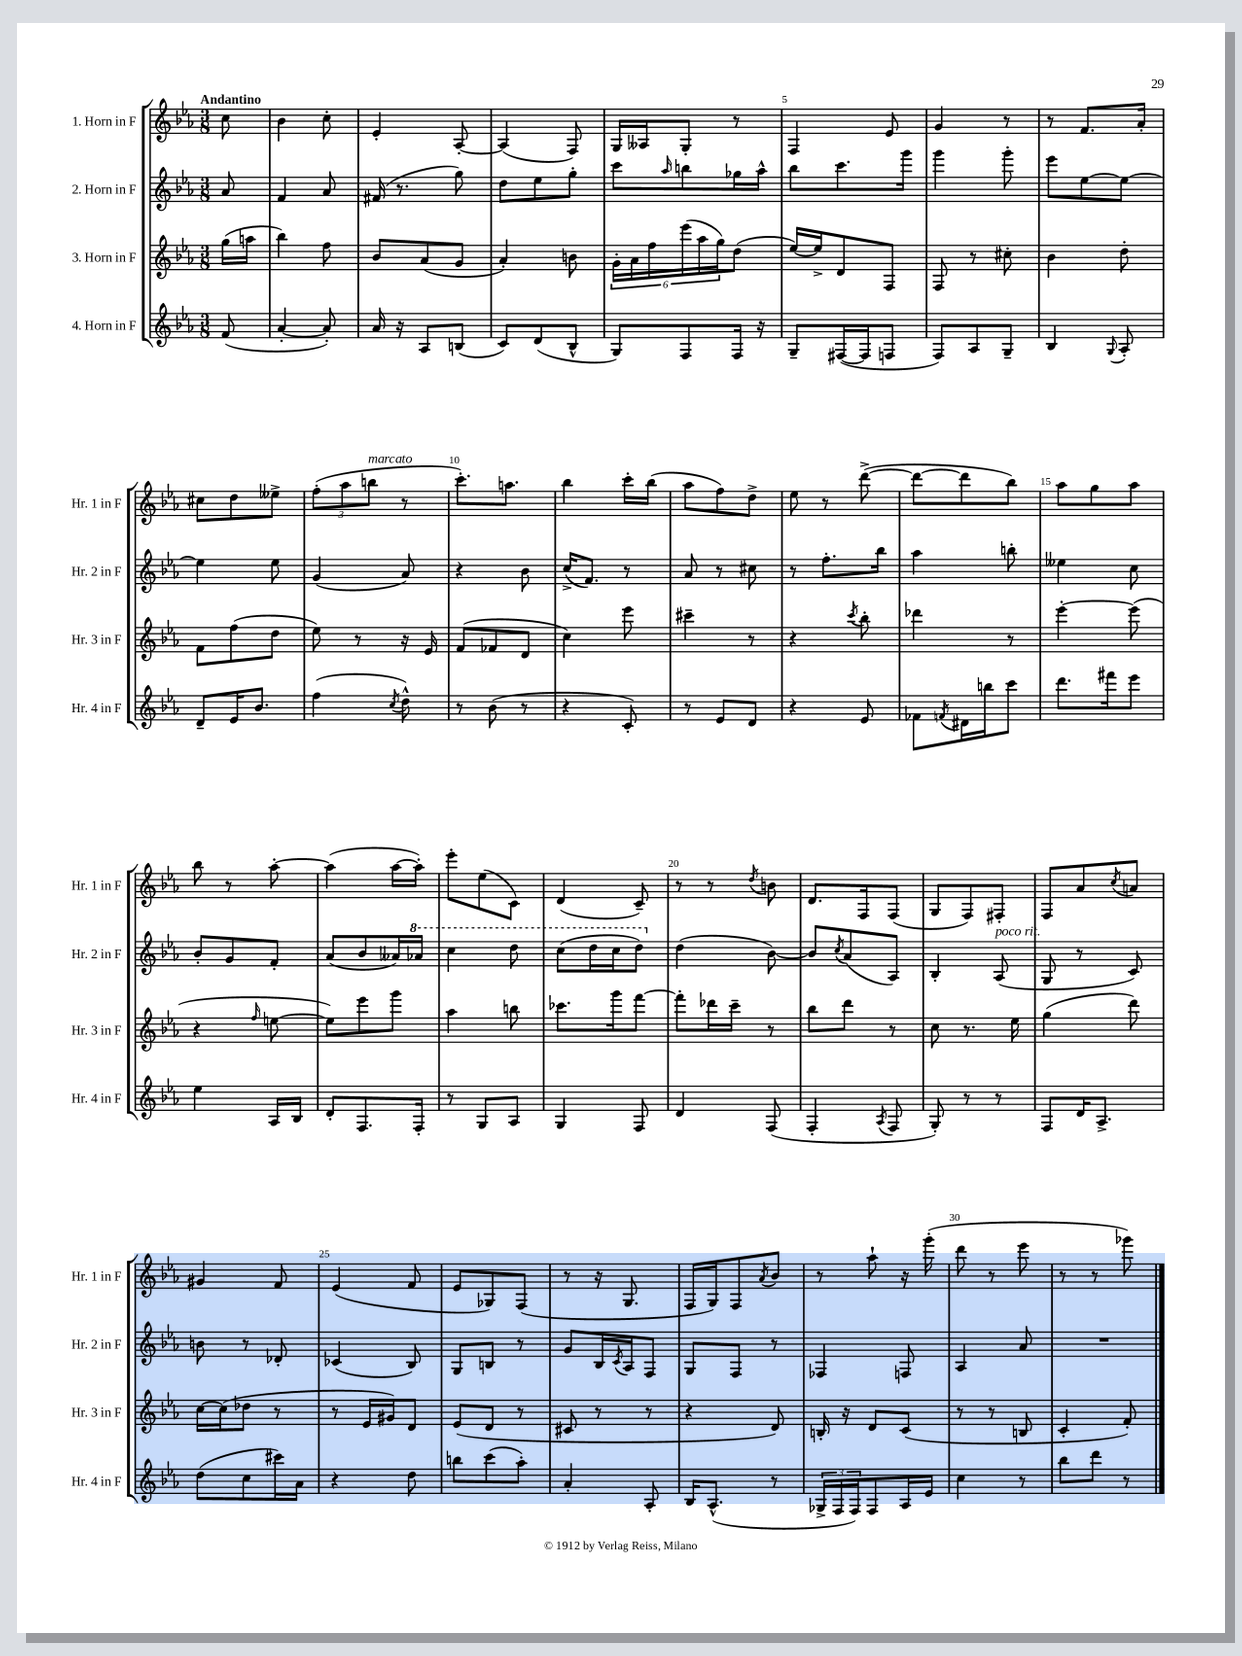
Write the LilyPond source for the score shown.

<<
\new StaffGroup <<
\new Staff = "s0" \with { instrumentName = "1. Horn in F" shortInstrumentName = "Hr. 1 in F" } {
    \clef treble \key ees \major \numericTimeSignature \time 3/8 \partial 8 \tempo "Andantino"
    c''8 |
    bes'4 c''8-. |
    ees'4-. aes8~-. |
    aes4( f8) |
    g16 aeses16 g8-. r8 |
    f4 ees'8 |
    g'4 r8 |
    r8 f'8. aes'16-. |
    cis''8 d''8 eeses''8-> |
    \tuplet 3/2 { f''8-.( aes''8 b''8^\markup { \italic "marcato" } } r8 |
    c'''8.-.) a''8. |
    bes''4 c'''16-. bes''16( |
    aes''8 f''8) d''8-> |
    ees''8 r8 d'''8~->( |
    d'''8~ d'''8 bes''8) |
    aes''8 g''8 aes''8 |
    bes''8 r8 aes''8~-. |
    aes''4( aes''16~ aes''16-.) |
    ees'''8-. ees''8( c'8) |
    d'4( c'8--) |
    r8 r8 \acciaccatura { d''8 } b'8 |
    d'8. f16 f8( |
    g8 f8) fis8-. |
    f8 aes'8 \acciaccatura { c''8 } a'8 |
    gis'4 f'8 |
    ees'4( f'8 |
    ees'8 ges8) f8( |
    r8 r16 g8. |
    f16 g16) f8 \acciaccatura { aes'8 } bes'8 |
    r8 aes''8-! r16 g'''16-.( |
    d'''8 r8 ees'''8 |
    r8 r8 ges'''8) \bar "|." |
}
\new Staff = "s1" \with { instrumentName = "2. Horn in F" shortInstrumentName = "Hr. 2 in F" } {
    \clef treble \key ees \major \numericTimeSignature \time 3/8 \partial 8
    aes'8 |
    f'4 aes'8 |
    fis'16( r8. g''8) |
    d''8 ees''8 g''8-. |
    c'''8 \grace { aes''16 } b''8 ges''16 aes''16-^ |
    bes''8 c'''8. g'''16 |
    g'''4 g'''8-. |
    ees'''8 ees''8~ ees''8~ |
    ees''4 ees''8 |
    g'4( aes'8) |
    r4 bes'8 |
    c''16->( f'8.) r8 |
    aes'8 r8 cis''8 |
    r8 f''8.-. bes''16 |
    aes''4 b''8-. |
    eeses''4 c''8 |
    bes'8-. g'8 f'8-. |
    aes'8( bes'8 aeses'16) \ottava #1 aes''!16 |
    c'''4 d'''8 |
    c'''8( d'''16 c'''16 d'''8) \ottava #0 |
    d''4( bes'8~) |
    bes'8 \acciaccatura { c''8 } aes'8( aes8) |
    bes4-. aes8^\markup { \italic "poco rit." }( |
    g8 r8 c'8) |
    b'8 r8 des'8-. |
    ces'4( bes8) |
    g8 b8 r8 |
    g'8 bes16 \acciaccatura { c'8 } aes16 f8 |
    g8 f8 r8 |
    fes4 f8 |
    aes4 aes'8 |
    R4. \bar "|." |
}
\new Staff = "s2" \with { instrumentName = "3. Horn in F" shortInstrumentName = "Hr. 3 in F" } {
    \clef treble \key ees \major \numericTimeSignature \time 3/8 \partial 8
    g''16( a''16 |
    bes''4) f''8 |
    bes'8 aes'8( g'8 |
    aes'4-.) b'8 |
    \tuplet 6/4 { g'16-. aes'16 f''16 ees'''16( aes''16 g''16) } d''8( |
    ees''16~) ees''16-> d'8 f8 |
    f8 r8 cis''8-. |
    bes'4 d''8-. |
    f'8 f''8( d''8 |
    ees''8) r8 r16 ees'16 |
    f'8( fes'8 d'8 |
    c''4) ees'''8 |
    cis'''4-- r8 |
    r4 \acciaccatura { c'''8 } bes''8-. |
    des'''4 r8 |
    ees'''4~-. ees'''8( |
    r4 \grace { f''16 } e''8~ |
    e''8) ees'''8 g'''8 |
    aes''4 b''8 |
    ces'''8. g'''16 f'''8~ |
    f'''8-. des'''16 c'''16-- r8 |
    bes''8 d'''8 r8 |
    c''8 r8. ees''16 |
    g''4( d'''8) |
    c''16~ c''16( des''8 r8 |
    r8 ees'16 gis'16) d'8 |
    ees'8( d'8 r8 |
    cis'8 r8 r8 |
    r4 d'8) |
    b16-. r16 d'8 c'8( |
    r8 r8 b8 |
    c'4-. f'8-.) \bar "|." |
}
\new Staff = "s3" \with { instrumentName = "4. Horn in F" shortInstrumentName = "Hr. 4 in F" } {
    \clef treble \key ees \major \numericTimeSignature \time 3/8 \partial 8
    f'8( |
    aes'4~-. aes'8-.) |
    aes'16 r16 aes8 b8( |
    c'8) d'8( bes8-^ |
    g8) f8 f16 r16 |
    g8-- fis16~( fis16 f8 |
    f8) aes8 g8-- |
    bes4 \appoggiatura { g8 } aes8-. |
    d'8-- ees'16 bes'8. |
    f''4( \acciaccatura { c''8 } d''8-^) |
    r8 bes'8( r8 |
    r4 c'8-.) |
    r8 ees'8 d'8 |
    r4 ees'8 |
    fes'8 \acciaccatura { f'8 } dis'16 b''16 c'''8 |
    d'''8. fis'''16 ees'''8 |
    ees''4 aes16 bes16 |
    d'8-. f8. f16-. |
    r8 g8 aes8 |
    g4 f8 |
    d'4 f8( |
    f4-. \acciaccatura { aes8 } f8 |
    g8-.) r8 r8 |
    f8 d'16 aes8.-> |
    d''8( c''8 cis'''16) aes'16 |
    r4 d''8 |
    b''8 c'''8( aes''8-.) |
    aes'4-. aes8-. |
    bes16 aes8.-^( r8 |
    \tuplet 3/2 { ges16-> f16 f16) } f8 aes16 ees'16 |
    c''4 r8 |
    bes''8 d'''8 r8 \bar "|." |
}
>>
>>
\layout { \context { \Score \override BarNumber.break-visibility = ##(#f #t #t) barNumberVisibility = #(every-nth-bar-number-visible 5) } }
